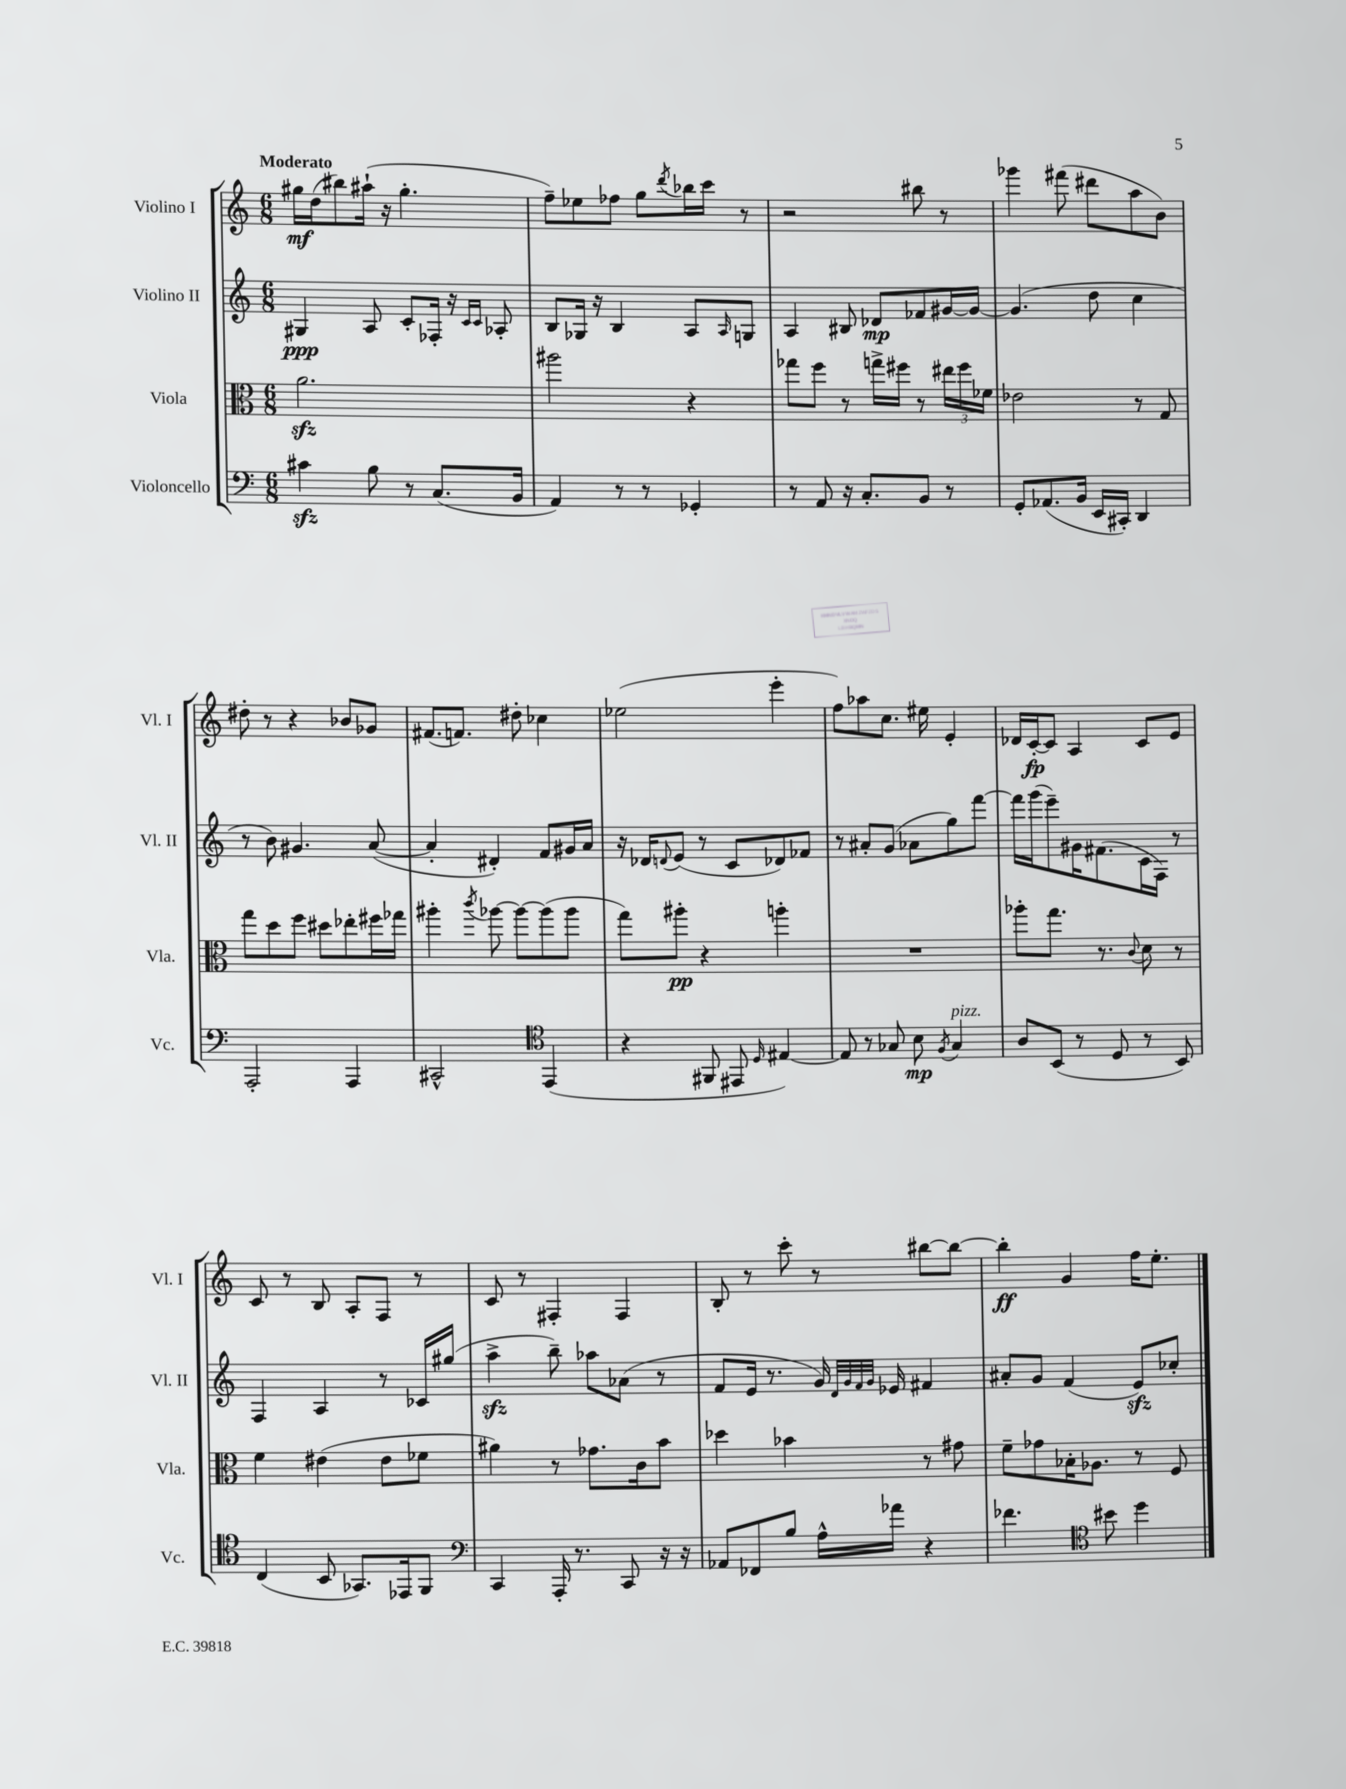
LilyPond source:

<<
\new StaffGroup <<
\new Staff = "s0" \with { instrumentName = "Violino I" shortInstrumentName = "Vl. I" } {
    \clef treble \key c \major \numericTimeSignature \time 6/8 \tempo "Moderato"
    gis''16\mf d''16( bis''8) ais''16-!( r16 gis''4.-. |
    f''8--) ees''8 fes''8 g''8 \acciaccatura { d'''8 } bes''16 c'''16 r8 |
    r2 bis''8 r8 |
    ges'''4 fis'''8( dis'''8 a''8 b'8) |
    dis''8-. r8 r4 bes'8 ges'8 |
    fis'8.( f'8.) dis''8-. ces''4 |
    ees''2( e'''4-. |
    f''8) aes''8 c''8. eis''16 e'4-. |
    des'16 c'16~-.\fp c'8 a4 c'8 e'8 |
    c'8 r8 b8 a8-. f8 r8 |
    c'8 r8 fis4-. fis4 |
    b8-. r8 c'''8-. r8 bis''8~ bis''8~ |
    bis''4-.\ff g'4 f''16 e''8.-. \bar "|." |
}
\new Staff = "s1" \with { instrumentName = "Violino II" shortInstrumentName = "Vl. II" } {
    \clef treble \key c \major \numericTimeSignature \time 6/8
    gis4\ppp a8 c'8-. fes16-. r16 \grace { c'16 c'16 } aes8-. |
    b8 ges16 r16 b4 a8 \grace { a16 } g8 |
    a4 bis8 des'8\mp fes'8 gis'16~ gis'16~ |
    gis'4.( d''8 c''4 |
    r8 b'8) gis'4. a'8~( |
    a'4-. dis'4-.) f'8 gis'16 a'16 |
    r16 des'16 \appoggiatura { d'8 } e'8( r8 c'8 des'8) fes'8 |
    r8 ais'8-. g'8( aes'8 g''8) f'''8~ |
    f'''16 g'''16( e'''8--) gis'16 fis'8.( c'16 f16) r8 |
    f4 a4 r8 ces'16 gis''16( |
    a''4->\sfz b''8--) aes''8 aes'8( r8 |
    f'8 e'16 r8. g'16) \grace { d'32 g'32 f'32 g'32 } ees'16 fis'4 |
    ais'8-. g'8 f'4( e'8\sfz) ces''8-. \bar "|." |
}
\new Staff = "s2" \with { instrumentName = "Viola" shortInstrumentName = "Vla." } {
    \clef alto \key c \major \numericTimeSignature \time 6/8
    a'2.\sfz |
    ais''2 r4 |
    ges''8 f''8 r8 g''16-> fis''16 r8 \tuplet 3/2 { eis''16 fis''16 fes'16 } |
    ees'2 r8 g8 |
    g''8 d''8 f''8 dis''8 ees''8-. fis''16 ges''16 |
    ais''4-. \acciaccatura { c'''8 } aes''8~ aes''8~ aes''8( aes''8 |
    g''8) ais''8-.\pp r4 a''4-. |
    R2. |
    aes''8-. g''8. r8. \appoggiatura { c'8 } d'8 r8 |
    f'4 eis'4( eis'8 fes'8 |
    ais'4) r8 ges'8. c'16 b'8 |
    des''4 bes'4 r8 gis'8 |
    f'8-- ges'8 bes16-. aes8. r8 f8 \bar "|." |
}
\new Staff = "s3" \with { instrumentName = "Violoncello" shortInstrumentName = "Vc." } {
    \clef bass \key c \major \numericTimeSignature \time 6/8
    cis'4\sfz b8 r8 c8.( b,16 |
    a,4) r8 r8 ges,4-. |
    r8 a,8 r16 c8.-. b,8 r8 |
    g,8-. aes,8.( b,16 e,16 cis,16-.) d,4 |
    a,,2-. a,,4 |
    cis,2-^ \clef tenor e,4( |
    r4 fis,8 eis,8 \grace { d16 } eis4~) |
    eis8 r8 ges8 b8\mp \acciaccatura { f8 } ges4^\markup { \italic "pizz." } |
    a8 b,8( r8 d8 r8 b,8) |
    c4( b,8 ges,8.) ees,16 f,8 |
    \clef bass c,4 a,,16-. r8. c,8 r16 r16 |
    aes,8 fes,8 b8 a16-^ aes'16 r4 |
    fes'4. \clef tenor bis'8 d''4 \bar "|." |
}
>>
>>
\layout { \context { \Score \remove "Bar_number_engraver" } }
